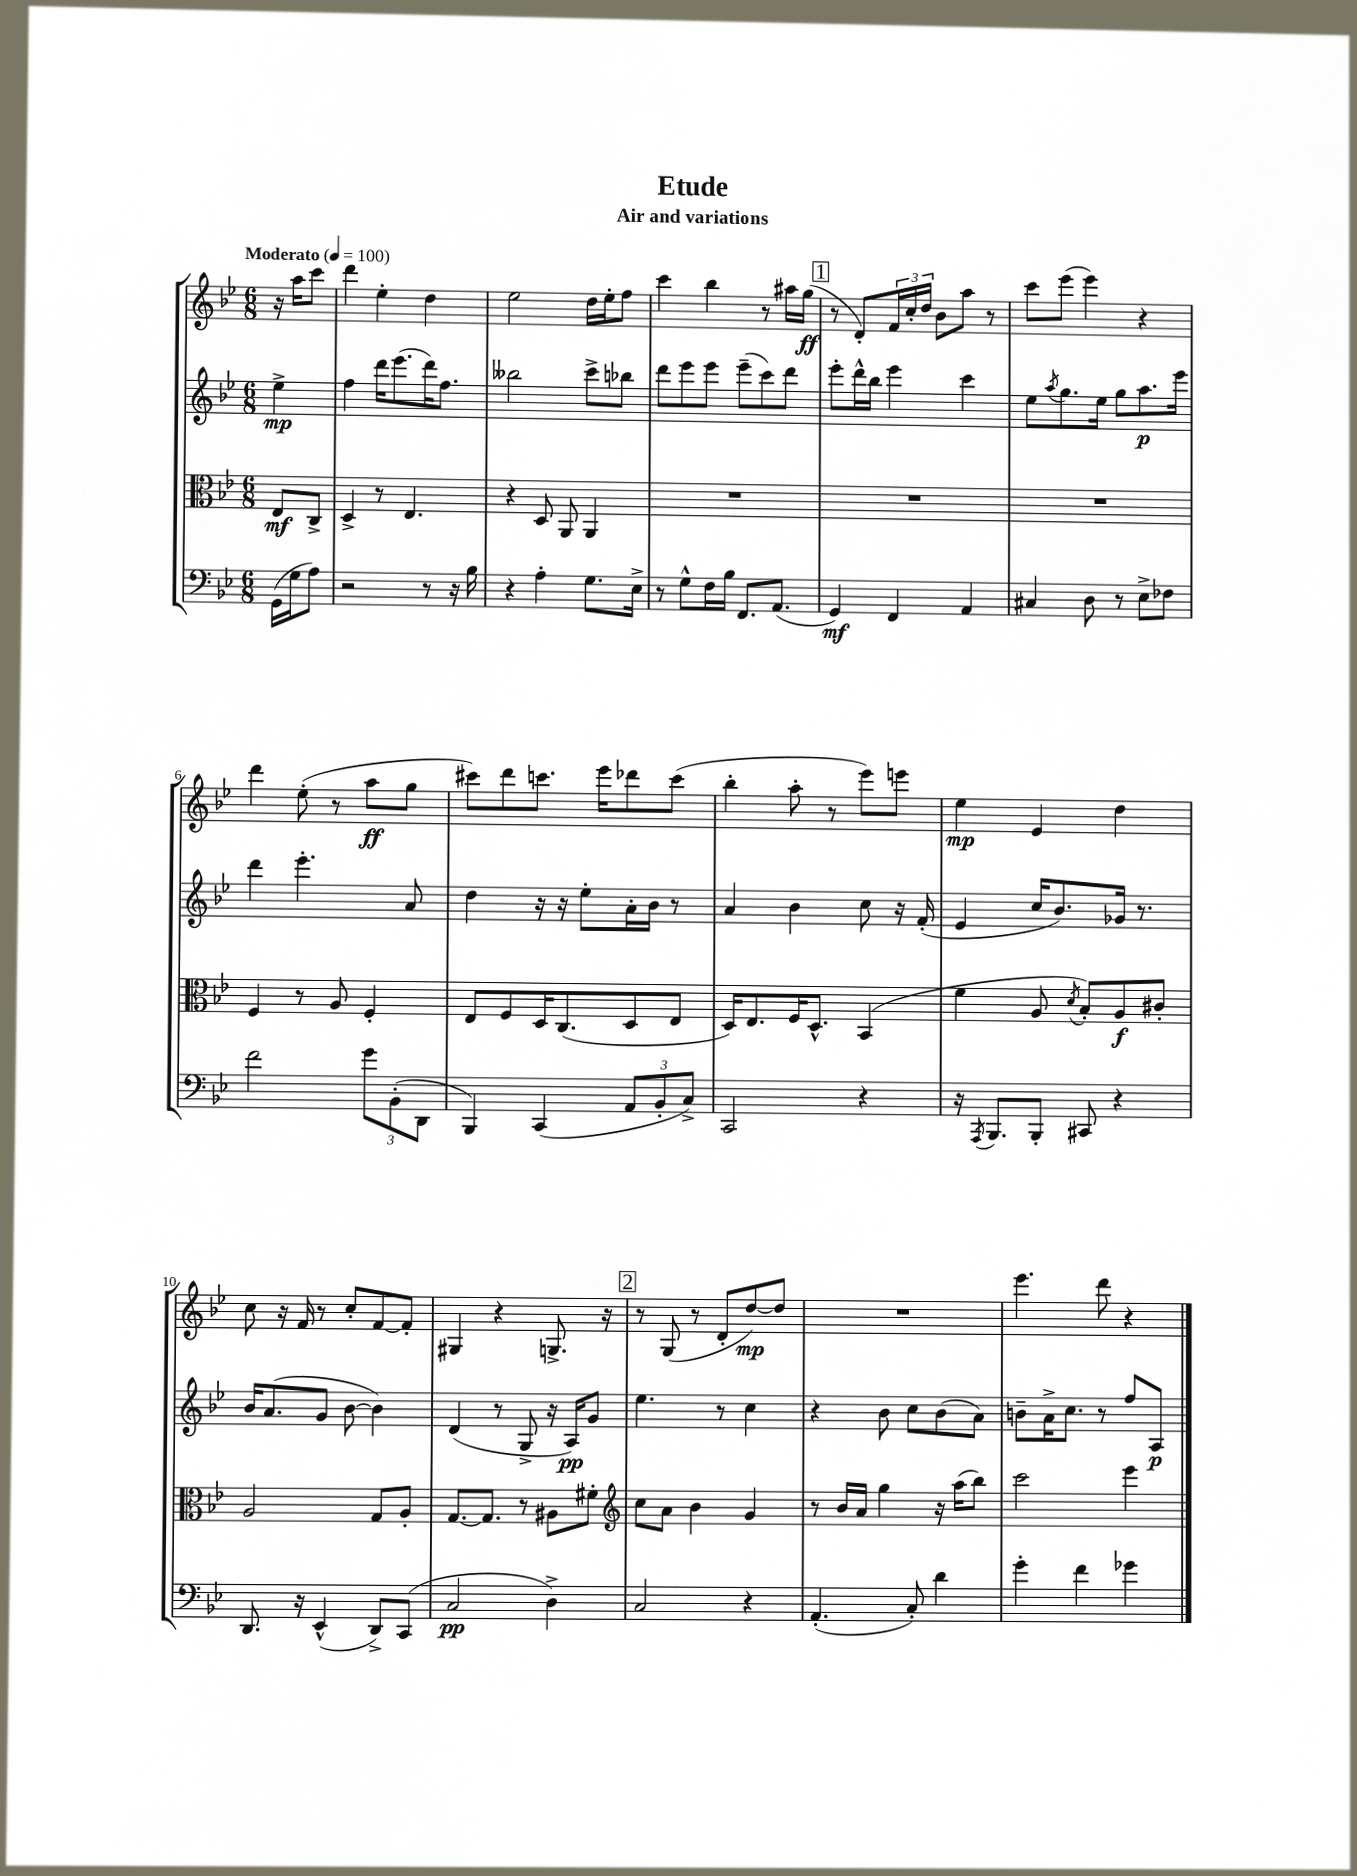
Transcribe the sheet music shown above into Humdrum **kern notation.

**kern	**kern	**kern	**kern
*staff4	*staff3	*staff2	*staff1
*clefF4	*clefC3	*clefG2	*clefG2
*k[b-e-]	*k[b-e-]	*k[b-e-]	*k[b-e-]
*M6/8	*M6/8	*M6/8	*M6/8
*MM100	*MM100	*MM100	*MM100
(16GG	8E-	4ee-^	16r
16G	.	.	16aa
8A)	8C^	.	8ccc
=	=	=	=
2r	4D^	4ff	4ddd
.	8r	16ddd	4ee-'
.	.	(8.eee-	.
.	4.E-	.	.
8r	.	16ddd)	4dd
.	.	8.ff	.
16r	.	.	.
16B-	.	.	.
=	=	=	=
4r	4r	2bb--	2ee-
4A'	8D	.	.
.	8AA	.	.
8.G	4AA	8ccc^	16dd
.	.	.	16ee-'
.	.	8bb-	8ff
16E-^	.	.	.
=	=	=	=
8r	2.r	8ddd	4ccc
8G^^	.	8eee-	.
16F	.	8eee-	4bb-
16B-	.	.	.
8.FF	.	(8eee-~	.
.	.	8ccc)	8r
(8.AA	.	.	.
.	.	8ddd	16aa#
.	.	.	(16gg
=	=	=	=
4GG)	2.r	8eee-'	8r
.	.	16ddd^^	8d')
.	.	16bb-	.
4FF	.	4eee-	24f
.	.	.	24cc'
.	.	.	24dd
.	.	.	8b-
4AA	.	4ccc	8aa
.	.	.	8r
=	=	=	=
4C#	2.r	8ee-	8ccc
.	.	8qaa	.
.	.	8.gg	(8eee-
8D	.	.	4eee-)
.	.	16ee-	.
8r	.	8gg	.
8E-^	.	8.aa	4r
8F-	.	.	.
.	.	16eee-	.
=	=	=	=
2f	4F	4ddd	4ddd
.	8r	4.eee-'	(8ee-'
.	8A	.	8r
12g	4F'	.	8aa
(12BB-'	.	.	.
.	.	8a	8gg
12DD	.	.	.
=	=	=	=
4BBB-)	8E-	4dd	8ccc#)
.	8F	.	8ddd
(4CC	16D	16r	8.ccc
.	(8.C	16r	.
.	.	8ee-'	.
.	.	.	16eee-
12AA	8D	16a'	8ddd-
.	.	16b-	.
12BB-'	.	.	.
.	8E-	8r	(8ccc
12C^)	.	.	.
=	=	=	=
2CC	16D)	4a	4bb-'
.	8.E-	.	.
.	16F	4b-	8aa'
.	8.D^^	.	.
.	.	.	8r
4r	(4BB-	8cc	8eee-)
.	.	16r	8eee
.	.	(16f'	.
=	=	=	=
16r	4f	4e-	4ee-
8qAAA	.	.	.
8.BBB-	.	.	.
8BBB-'	8A	16cc	4e-
.	.	8.b-)	.
.	8qd	.	.
8CC#	8B-')	.	.
4r	8A	16g-	4dd
.	.	8.r	.
.	8c#'	.	.
=	=	=	=
8.DD	2A	16b-	8cc
.	.	(8.a	.
.	.	.	16r
16r	.	.	16f
(4EE-^^	.	8g	8r
.	.	[8b-	8cc'
8DD^)	8G	4b-])	[8f
(8CC	8A'	.	8f']
=	=	=	=
2C	[8.G	(4d	4G#
.	8.G]	.	.
.	.	8r	4r
.	8r	8G^	.
4D^)	8A#	16r	8.G^
.	.	16A)	.
.	8f#'	8g	.
.	.	.	16r
=	=	=	=
*	*clefG2	*	*
2C	8cc	4.ee-	8r
.	8a	.	(8G
.	4b-	.	8r
.	.	8r	8d'
4r	4g	4cc	[8dd)
.	.	.	8dd]
=	=	=	=
(4.AA'	8r	4r	2.r
.	16b-	.	.
.	16a	.	.
.	4gg	8b-	.
8C')	.	8cc	.
4d	16r	(8b-	.
.	(16aa	.	.
.	8bb-)	8a)	.
=	=	=	=
4g'	2ccc	8b~	4.eee-
.	.	16a^	.
.	.	8.cc	.
4f	.	.	.
.	.	8r	8ddd
4g-	4eee-	8ff	4r
.	.	8A	.
==	==	==	==
*-	*-	*-	*-
